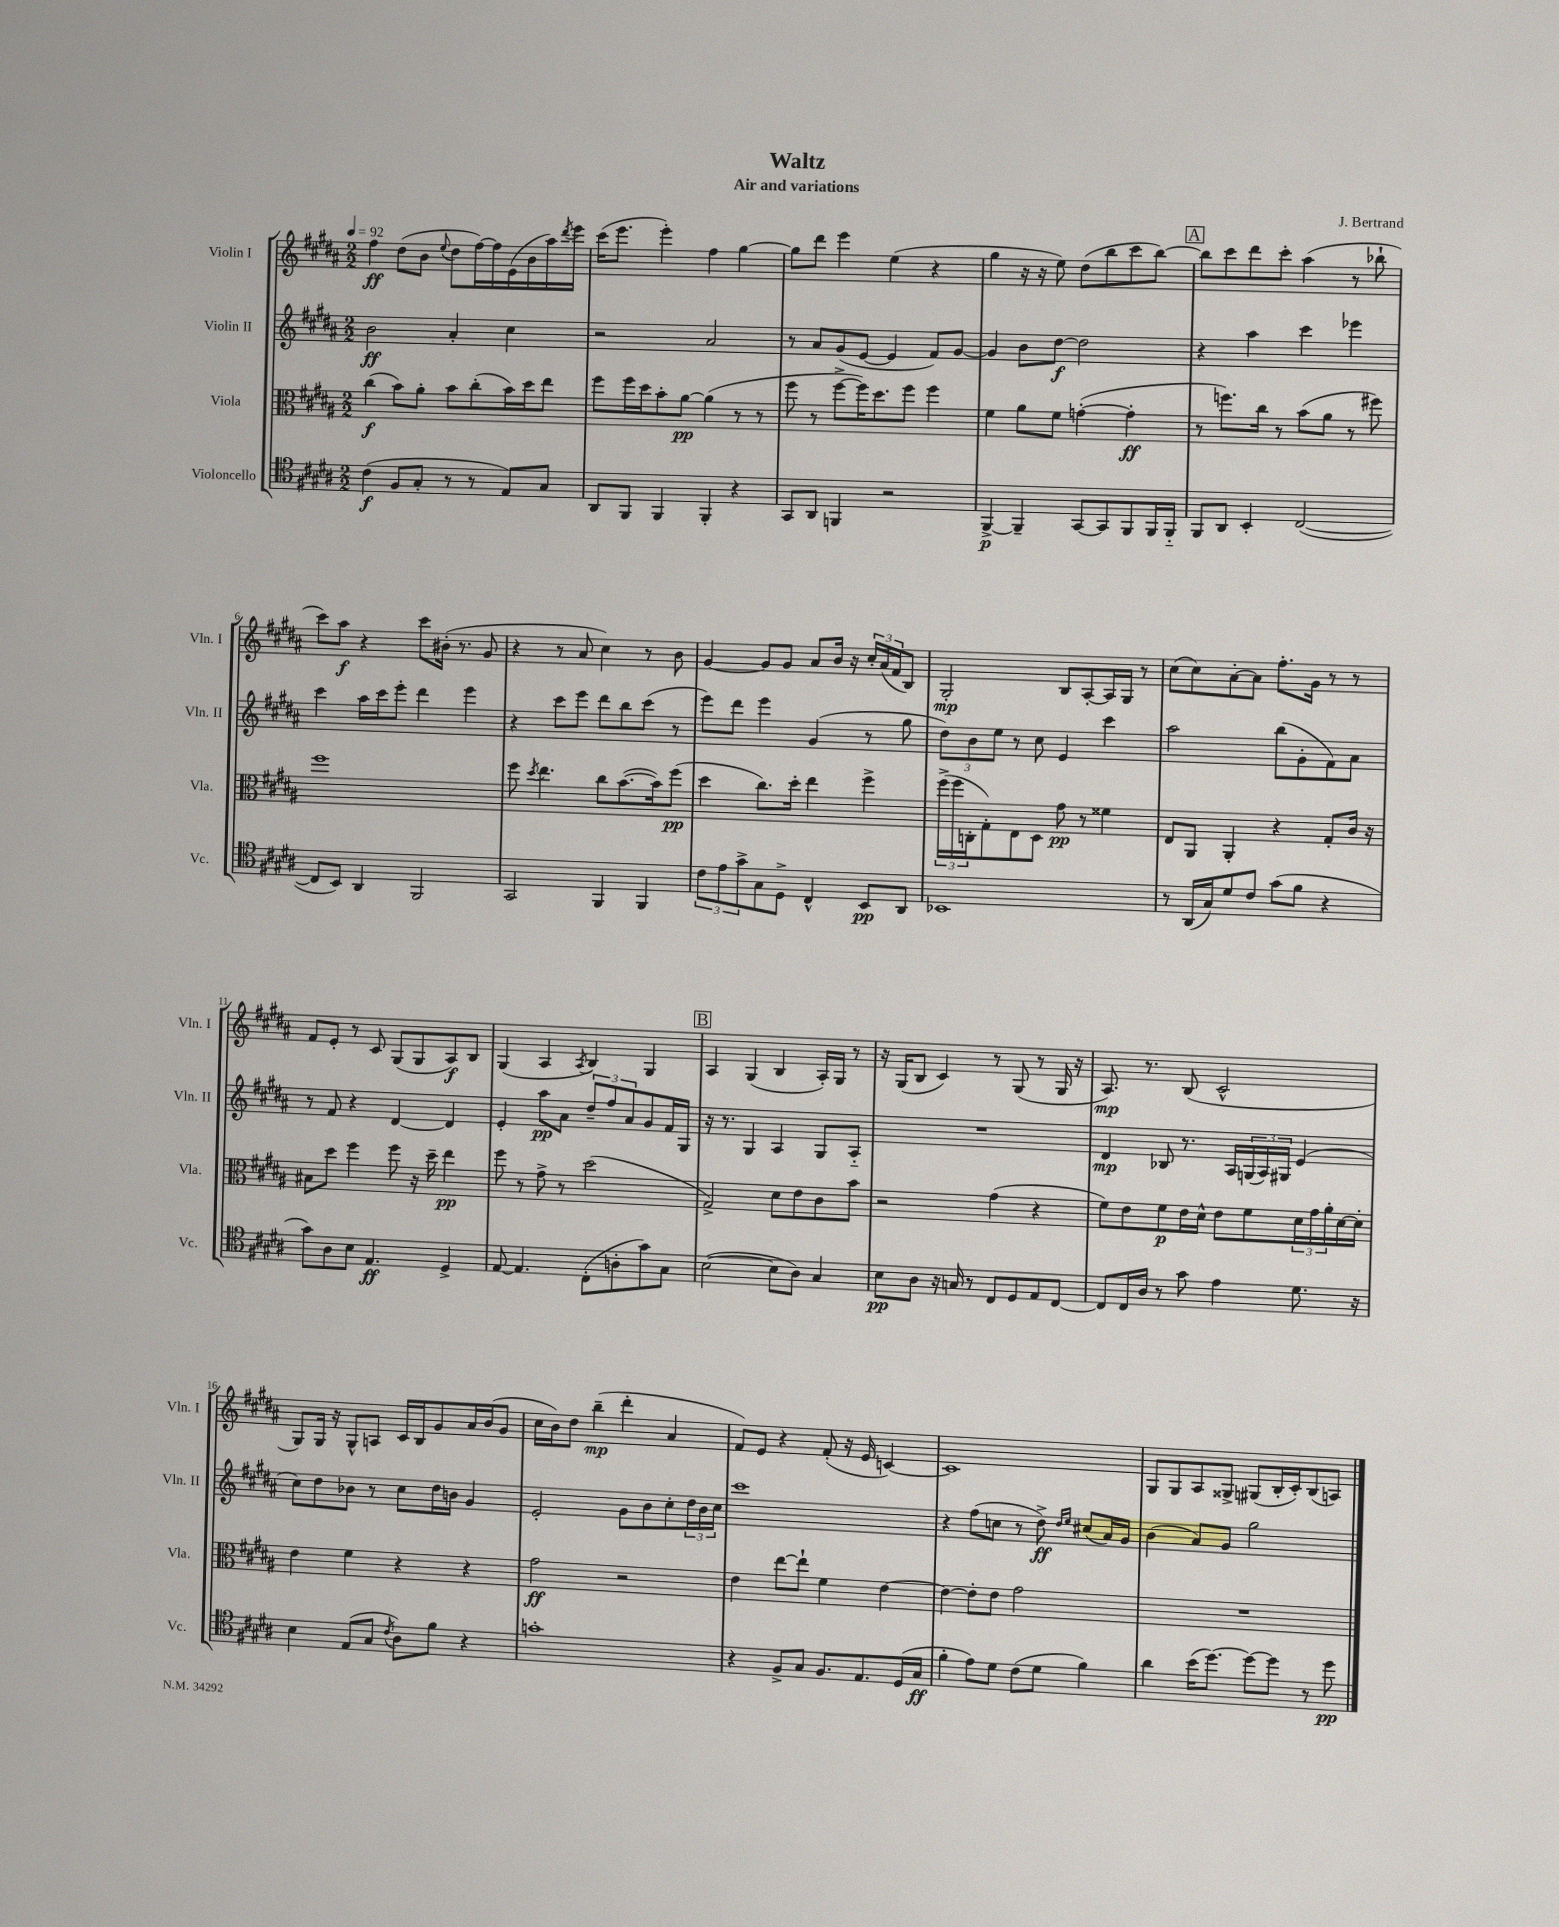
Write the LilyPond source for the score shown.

\header { title = "Waltz" composer = "J. Bertrand" subtitle = "Air and variations" }
<<
\new StaffGroup <<
\new Staff = "s0" \with { instrumentName = "Violin I" shortInstrumentName = "Vln. I" } {
    \clef treble \key b \major \numericTimeSignature \time 2/2 \tempo 4 = 92
    fis''4\ff dis''8( b'8 \appoggiatura { e''8 } dis''8 fis''16~) fis''16 e'16( b'16 ais''16) \acciaccatura { dis'''8 } e'''16 |
    cis'''16( e'''8. e'''4-.) fis''4 gis''4~ |
    gis''8 dis'''8 e'''4 e''4( r4 |
    gis''4 r16 r16 e''8) dis''8( b''8 cis'''8 b''8~) |
    \mark \markup { \box "A" } b''8 cis'''8 dis'''8 cis'''8-. ais''4( r8 bes''8-! |
    cis'''8) ais''8\f r4 cis'''8 bis'16-.( r8. gis'8 |
    r4 r8 ais'8 cis''4) r8 b'8 |
    gis'4~ gis'8 gis'8 ais'8 b'16 r16 \tuplet 3/2 { cis''16-. ais'16( fis'16 } b8) |
    gis2-.\mp b8 ais8~-. ais16 gis16 r8 |
    cis''8( cis''8) ais'8~-. ais'8 fis''8.-. gis'16 r8 r8 |
    fis'8 e'8-. r8 cis'8 gis8( gis8 ais8\f) b8 |
    gis4( ais4 \acciaccatura { ais8 } b4) gis4 |
    \mark \markup { \box "B" } ais4 gis4( b4 ais16-.) gis16 r8 |
    r16 gis16( b8 cis'4) r8 gis8( r8 gis16 r16 |
    ais8.\mp) r8. b8( cis'2-^ |
    gis8) gis16 r16 gis8-^ a8 cis'16 b16 gis'8 ais'16 b'16( gis'8 |
    cis''16 b'16) dis''8 b''4--\mp( dis'''4-. ais'4 |
    fis'8) e'8 r4 fis'8-.( r16 e'16 c'4~) |
    c'1 |
    gis8 gis8 ais8 gisis8-> gis8( b16-. cis'16-.) b8( a8) \bar "|." |
}
\new Staff = "s1" \with { instrumentName = "Violin II" shortInstrumentName = "Vln. II" } {
    \clef treble \key b \major \numericTimeSignature \time 2/2
    b'2\ff ais'4-. cis''4 |
    r2 ais'2 |
    r8 ais'8 gis'8( e'8~ e'4 fis'8) gis'8~ |
    gis'4 b'8 dis''8~\f dis''2 |
    \mark \markup { \box "A" } r4 ais''4 cis'''4 ees'''4 |
    cis'''4 ais''16 cis'''16 e'''8-. dis'''4 e'''4 |
    r4 cis'''8 e'''8 dis'''8 b''8 cis'''8( r8 |
    e'''8) dis'''8 e'''4 gis'4( r8 gis''8 |
    \tuplet 3/2 { dis''8) b'8 e''8 } r8 cis''8 e'4 cis'''4 |
    ais''2 b''8( gis'8-. fis'8) ais'8 |
    r8 fis'8 r4 dis'4~ dis'4 |
    e'4-. ais''8\pp ais'8 \tuplet 3/2 { dis''8-- fis''8 ais'8 } gis'8 fis'16 gis16 |
    \mark \markup { \box "B" } r16 r8. gis4 ais4 gis8 ais8-_ |
    R1 |
    dis'4\mp bes8 r8. ais16 \tuplet 3/2 { g16( ais16) gis16 } e'4( |
    cis''8) dis''8 bes'8 r8 cis''8 dis''16 b'16 gis'4 |
    e'2-. gis'8 b'8 cis''8-. \tuplet 3/2 { dis''16 b'16 cis''16 } |
    cis'''1 |
    r4 fis''8( c''8 r8 dis''8->\ff) \grace { dis''16 e''16 } cis''8( ais'16) gis'16 |
    b'4( ais'8) gis'8 gis''2 \bar "|." |
}
\new Staff = "s2" \with { instrumentName = "Viola" shortInstrumentName = "Vla." } {
    \clef alto \key b \major \numericTimeSignature \time 2/2
    cis''4\f( b'8) ais'8-. b'8 cis''8-.( b'16) dis''16 e''8 |
    fis''8 fis''16 dis''16 b'8-. ais'8~\pp ais'4( r8 r8 |
    fis''8 r8 fis''8~-> fis''16) dis''8. fis''8 fis''4 |
    fis'4 ais'8 fis'8 g'4~-.( g'4-.\ff |
    \mark \markup { \box "A" } r8 f''8.) cis''16 r8 b'8( ais'8 r8 fis''8) |
    fis''1 |
    fis''8 \acciaccatura { dis''8 } e''4. cis''8 b'8.~( b'16) fis''8\pp( |
    dis''4 cis''8.) dis''16-. e''4 fis''4-> |
    \tuplet 3/2 { fis''16->( fis''16 c16-. } gis8-.) e8 dis8 gis'8\pp r8 fisis'4 |
    e8 ais,8 ais,4-. r4 gis8-. cis'16 r16 |
    bis8 dis''8 fis''4 fis''8 r16 dis''16-- e''4\pp |
    fis''8 r8 gis'8-> r8 dis''2( |
    \mark \markup { \box "B" } gis2->) dis'8 e'8 cis'8 b'8 |
    r2 gis'4( r4 |
    fis'8) e'8 fis'8\p e'16 dis'16-^ e'8 fis'8 \tuplet 3/2 { dis'16 gis'16 ais'16-. } dis'16~ dis'16-. |
    e'4 fis'4 r4 r4 |
    gis'2\ff r2 |
    e'4 e''8~ e''8-! fis'4 e'4~ |
    e'4~ e'8-. e'8 gis'2 |
    R1 \bar "|." |
}
\new Staff = "s3" \with { instrumentName = "Violoncello" shortInstrumentName = "Vc." } {
    \clef tenor \key b \major \numericTimeSignature \time 2/2
    cis'4\f( fis8 gis8-. r8 r8 e8) gis8 |
    ais,8 fis,8 fis,4 fis,4-. r4 |
    gis,8 ais,8 f,4 r2 |
    fis,4~->\p fis,4-- gis,8~ gis,8 fis,8 fis,16 fis,16-_ |
    \mark \markup { \box "A" } fis,8 ais,8 b,4-. cis2~( |
    cis8 b,8) ais,4 fis,2 |
    gis,2 fis,4 fis,4 |
    \tuplet 3/2 { cis'8 e'8 gis'8-> } gis8 dis8-> cis4-^ b,8\pp ais,8 |
    bes,1 |
    r8 ais,16( gis16) dis'8 cis'8 gis'8( fis'8 r4 |
    gis'8) ais8 b8 e4.\ff dis4-> |
    e8~ e4. cis8-.( a8-. gis'8) gis8 |
    \mark \markup { \box "B" } b2~( b8 ais8) gis4 |
    b8\pp ais8 r16 g16 r8 cis8 dis8 e8 cis8~ |
    cis8 cis16 ais16 r8 gis'8 e'4 dis'8. r16 |
    b4 e8( gis8 \acciaccatura { cis'8 } ais8) fis'8 r4 |
    g'1-. |
    r4 fis8-> gis8 fis8. e8. dis16( gis16\ff |
    fis'4-. e'8) dis'8 cis'8( dis'8 fis'4) |
    ais'4 b'16( dis''8.~) dis''8~ dis''8 r8 dis''8\pp \bar "|." |
}
>>
>>
